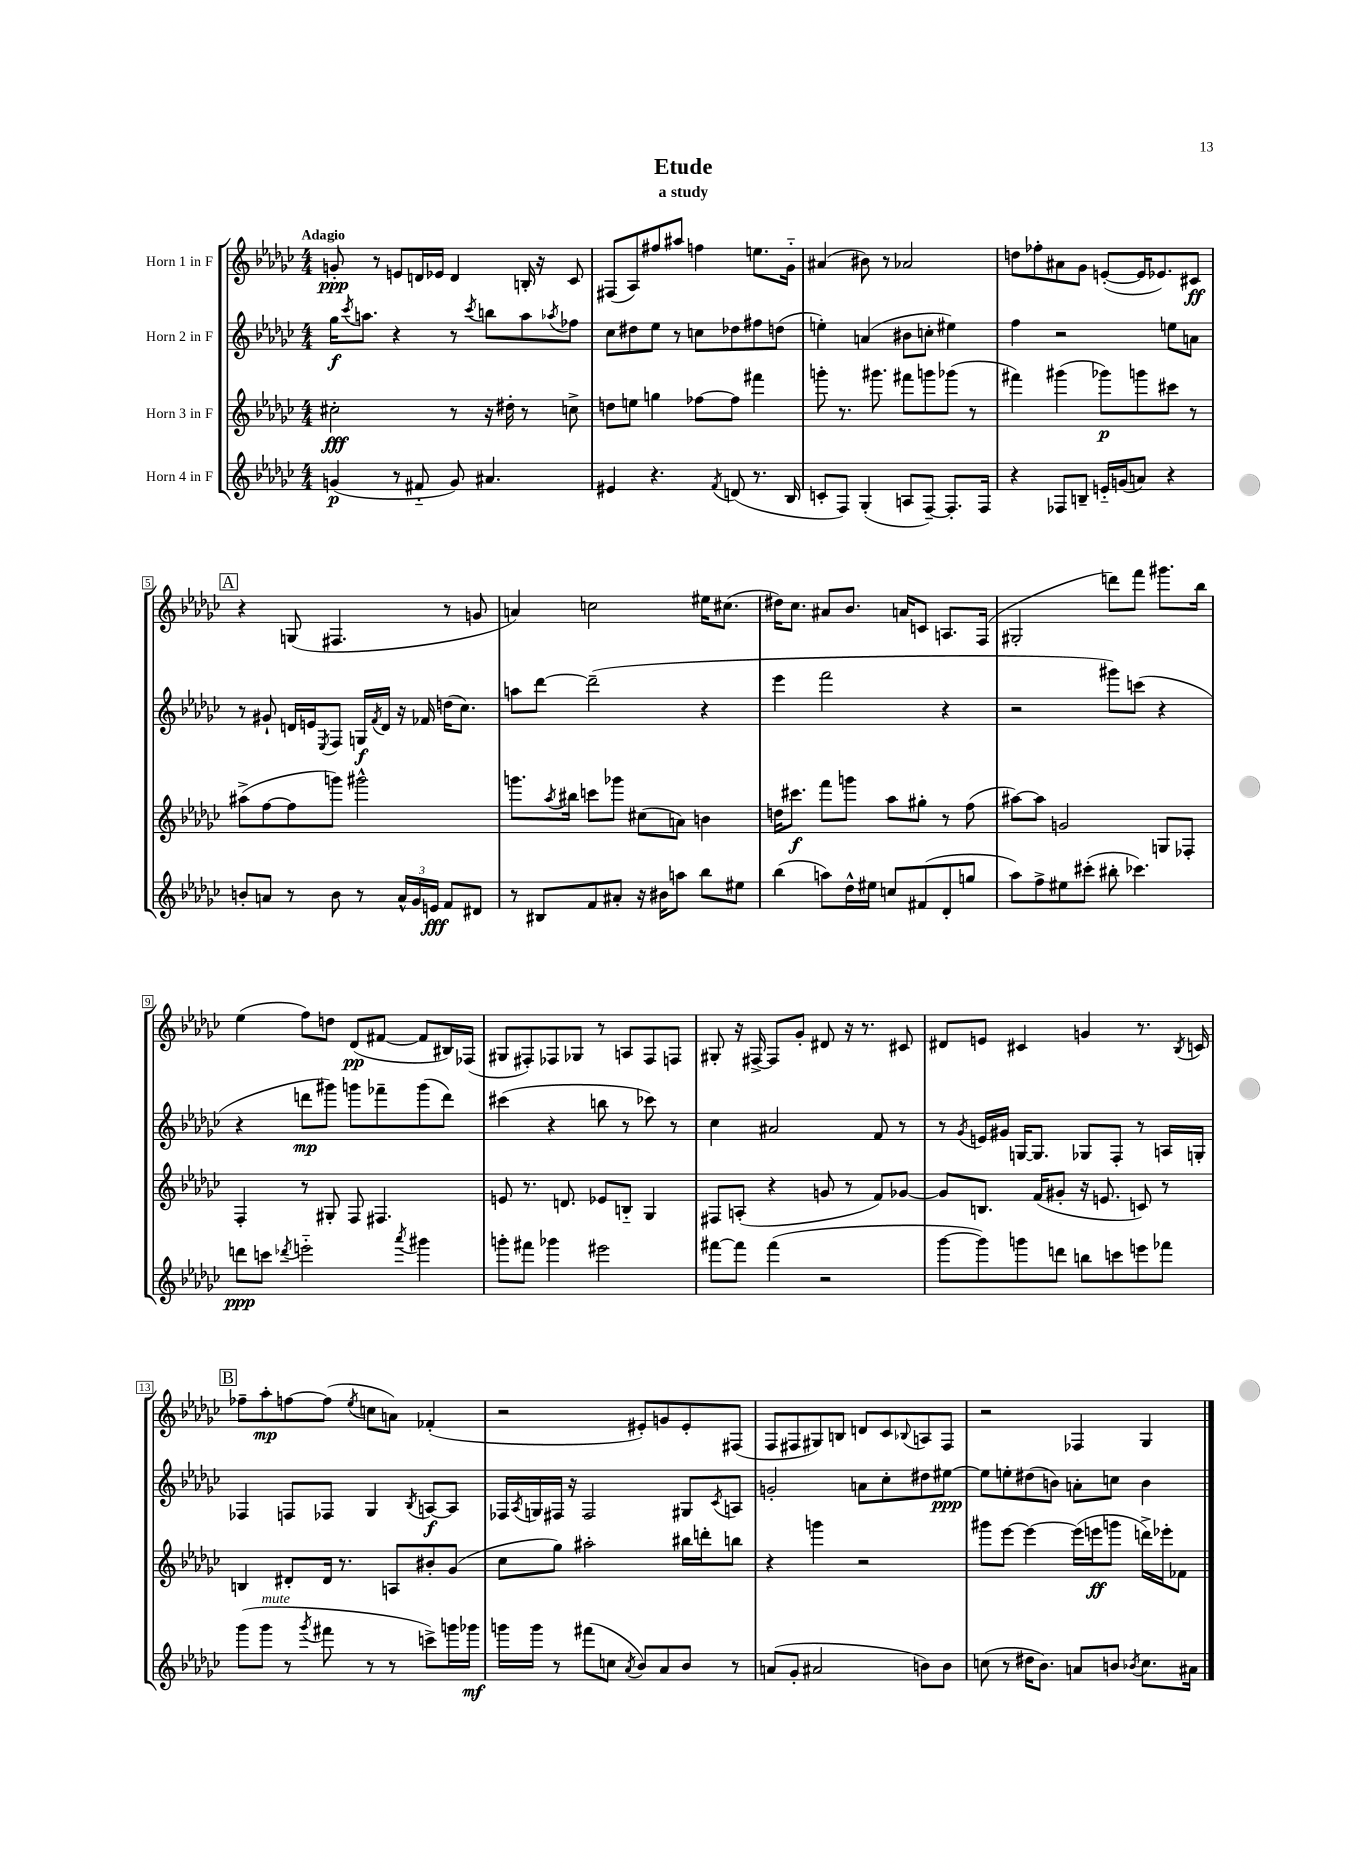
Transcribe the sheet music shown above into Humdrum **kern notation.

**kern	**kern	**kern	**kern
*staff4	*staff3	*staff2	*staff1
*clefG2	*clefG2	*clefG2	*clefG2
*k[b-e-a-d-g-c-]	*k[b-e-a-d-g-c-]	*k[b-e-a-d-g-c-]	*k[b-e-a-d-g-c-]
*M4/4	*M4/4	*M4/4	*M4/4
(4g	2cc#'	16gg-	8g'
.	.	8qccc-	.
.	.	8.aa	.
.	.	.	8r
8r	.	4r	8e
8f#'~	.	.	16d
.	.	.	16e-
8g)	8r	8r	4d
.	.	8qccc-	.
4.a#	16r	8bb	.
.	16dd#'	.	.
.	8r	8aa	16B'
.	.	.	16r
.	.	8qaa-	.
.	8cc^	8ff-	8c-
=	=	=	=
4e#	8dd	8cc-	(8F#
.	8ee	8dd#	8A-)
4.r	4gg	8ee-	8ff#
.	.	8r	8aa#
.	[8ff-	8cc	4ff
8qf	.	.	.
(8d	8ff-]	8dd-	.
8.r	4fff#	8ff#	8.ee
.	.	(8dd	.
16B-	.	.	16g-'~
=	=	=	=
8c'	8ggg'	4ee')	(4a#
8F)	8.r	.	.
(4G-'	.	(4a	8b#)
.	8.ggg#	.	.
.	.	.	8r
8A	8fff#	8b#	2a-
[8F~)	8ggg	8cc'	.
8.F']	(8ggg-	4ee#)	.
.	8r	.	.
16F	.	.	.
=	=	=	=
4r	4fff#)	4ff	8dd
.	.	.	8ff-'
8F-	(4ggg#	2r	8a#
8B~	.	.	8g-
16e'~	8ggg-)	.	([8e'
(16g	.	.	.
8a)	8ggg	.	16e]
.	.	.	8.e-)
4r	8ccc#	8ee	.
.	8r	8a	8c#
=	=	=	=
8b'	(8aa#^	8r	4r
8a	[8ff	8g#`	.
8r	8ff]	16d	(8G
.	.	16e	.
.	.	8qE-	.
8b	8ggg)	8F	4.F#
8r	2ggg#^^	16G	.
.	.	8qf	.
.	.	16d	.
24a^^	.	16r	.
24g-	.	.	.
.	.	16f-	.
24e	.	.	.
8f	.	(16dd	8r
.	.	8.cc-)	.
8d#	.	.	8g
=	=	=	=
8r	8.ggg	8aa	4a)
8B#	.	[8ddd-	.
.	8qaa-	.	.
.	16bb#	.	.
8f	8ccc	(2ddd-~]	2cc
8a#'	8ggg-	.	.
16r	(8cc#	.	.
16b#	.	.	.
8aa	8a)	.	.
8bb-	4b	4r	16ee#
.	.	.	(8.cc#
8ee#	.	.	.
=	=	=	=
(4bb-	16dd	4eee-	16dd#)
.	8.ccc#	.	8.cc-
8aa)	8fff	2fff	8a#
16dd-^^	8ggg	.	8.b-
16ee#	.	.	.
8cc	8aa-	.	.
.	.	.	16a
(8f#	8gg#'	.	8c
8d-'	8r	4r	8.A
8gg	(8ff	.	.
.	.	.	(16F
=	=	=	=
8aa-)	[8aa#)	2r	2G#'
8ff^	8aa#]	.	.
8ee#	2g	.	.
(8ccc#'	.	.	.
8bb#'	.	8ggg#)	8ddd)
4.ccc-)	.	(8ccc	8fff
.	8G	4r	8.ggg#
.	8F-'	.	.
.	.	.	16bb-
=	=	=	=
8ddd	4F'	4r	(4ee-
8ccc	.	.	.
8qddd-	.	.	.
2eee'~	8r	8ddd	8ff)
.	8G#'	8ggg#)	8dd
.	8F	8ggg	(8d-
.	4.F#	8fff-~	[8f#
8qaaa-	.	.	.
4ggg#	.	(8ggg	8f#]
.	.	8ddd)	16B#)
.	.	.	(16F-
=	=	=	=
8ggg'	8e	(4ccc#	8G#
8fff#	8.r	.	8F#')
4ggg-	.	4r	8F-
.	8.d	.	.
.	.	.	8G-
2eee#	8e-	8bb	8r
.	8B'~	8r	8A
.	4G-	8ccc-)	8F-
.	.	8r	8F
=	=	=	=
[8fff#	8F#	4cc-	8G#'
8fff#]	(8A'	.	16r
.	.	.	[16F#^
(4fff#	4r	2a#	8F#]
.	.	.	8g-'
2r	8g	.	8d#
.	8r	.	16r
.	.	.	8.r
.	8f)	8f	.
.	[8g-	8r	8c#
=	=	=	=
[8ggg-	8g-]	8r	8d#
.	.	8qg-	.
8ggg-])	8.B	16e	8e
.	.	16g#	.
8ggg	.	[16G	4c#
.	(16f	8.G]	.
8ddd	8g#'	.	.
8bb	16r	8G-	4g
.	8.e	.	.
8ccc	.	8F'	.
8eee	8c)	8r	8.r
8fff-	8r	16A	.
.	.	.	8qB-
.	.	16G'	16c
=	=	=	=
(8ggg-	4B	4F-	8ff-~
8ggg-	.	.	8aa-'
8r	8d#'	8F	[8ff
8qggg-	.	.	.
8fff#	16d#	8F-	(8ff]
.	8.r	.	.
.	.	.	8qee-
8r	.	4G-	8cc
8r	8A	.	8a)
.	.	8qB-	.
8ccc^)	8b#'	[8A	(4f-'
16ggg	(8g-	8A]	.
16ggg-	.	.	.
=	=	=	=
16ggg	8cc-	16F-	2r
.	.	8qA-	.
16ggg	.	16G	.
8r	8gg-)	16F#	.
.	.	16r	.
(8fff#	2aa#'	2F#	.
8cc	.	.	.
8qa-	.	.	.
8b-)	.	.	8e#')
8a-	.	.	8g
8b-	16bb#	8G#	8e#'
.	16ddd'	.	.
.	.	8qc-	.
8r	8bb	8A	(8F#
=	=	=	=
(8a	4r	2g'	8F
8g-'	.	.	8F#
2a#	4ggg	.	8G#)
.	.	.	8B
.	2r	8a	8d
.	.	8cc-'	8c-
.	.	.	8qqB-
8b)	.	8dd#	8A
8b	.	[8ee#	8F#
=	=	=	=
(8cc	8ggg#	8ee#]	2r
8r	[8eee-	8ee'	.
16dd#	4eee-_	(8dd#	.
8.b-)	.	.	.
.	.	8b)	.
8a	(16eee-]	8a'	4F-
.	16eee	.	.
8b	8ggg	8cc	.
8qb-	.	.	.
8.cc	16ddd^)	4b	4G-
.	16eee-'	.	.
.	8f-	.	.
16a#	.	.	.
==	==	==	==
*-	*-	*-	*-
